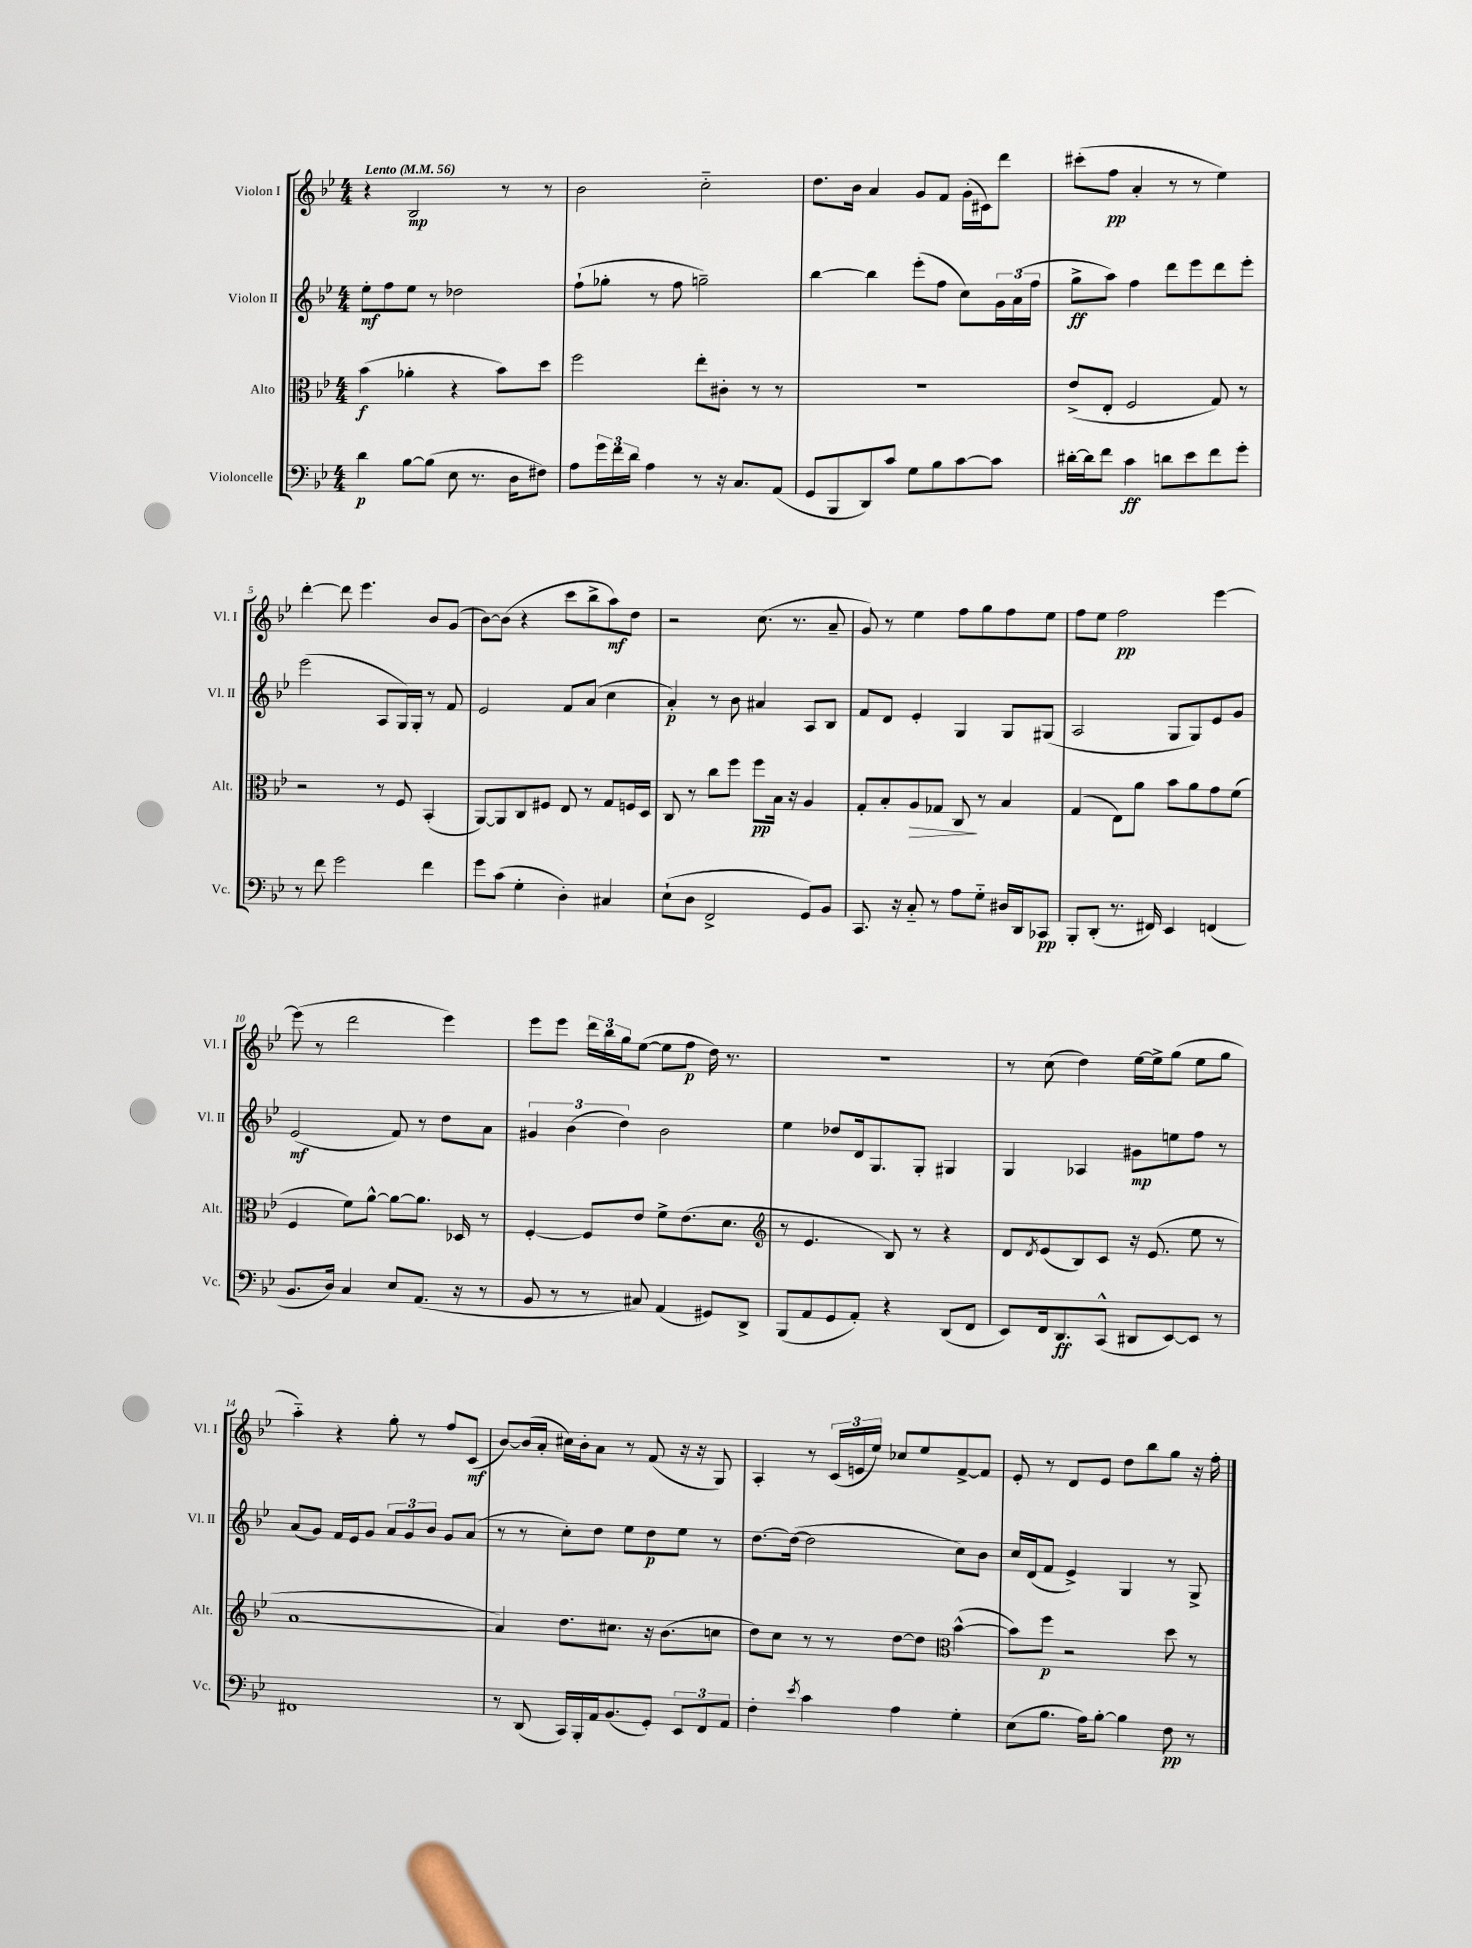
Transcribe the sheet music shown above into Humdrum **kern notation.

**kern	**dynam	**kern	**dynam	**kern	**dynam	**kern	**dynam
*part4	*part4	*part3	*part3	*part2	*part2	*part1	*part1
*staff4	*staff4	*staff3	*staff3	*staff2	*staff2	*staff1	*staff1
*I"Violoncelle	*	*I"Alto	*	*I"Violon II	*	*I"Violon I	*
*I'Vc.	*	*I'Alt.	*	*I'Vl. II	*	*I'Vl. I	*
*clefF4	*	*clefC3	*	*clefG2	*	*clefG2	*
*k[b-e-]	*	*k[b-e-]	*	*k[b-e-]	*	*k[b-e-]	*
*M4/4	*	*M4/4	*	*M4/4	*	*M4/4	*
*MM56	*	*MM56	*	*MM56	*	*MM56	*
=1	=1	=1	=1	=1	=1	=1	=1
!	!	!	!	!	!	!LO:TX:a:B:t=Lento	!
4d\	p	(4b-\	f	8ee-'\L	mf	4r	.
.	.	.	.	8ff\	.	.	.
[8B-\L	.	4a-X'\	.	8ee-\J	.	2B-/	mp
(8B-\J]	.	.	.	8r	.	.	.
8E-\	.	4r	.	2dd-X\	.	.	.
8.r	.	.	.	.	.	.	.
.	.	8b-\L)	.	.	.	8r	.
16D\KL	.	.	.	.	.	.	.
8F#X\J)	.	8dd\J	.	.	.	8r	.
=2	=2	=2	=2	=2	=2	=2	=2
8A\L	.	2ff\	.	(8ff`\L	.	2b-\	.
24g\L	.	.	.	8gg-X'\J	.	.	.
24f\	.	.	.	.	.	.	.
24d\JJ	.	.	.	.	.	.	.
4A\	.	.	.	8r	.	.	.
.	.	.	.	8ff\	.	.	.
8r	.	8ee-'\L	.	2ggn~\)	.	2cc\	.
16r	.	8c#X'\J	.	.	.	.	.
8.C/L	.	.	.	.	.	.	.
.	.	8r	.	.	.	.	.
(8AA/J	.	8r	.	.	.	.	.
=3	=3	=3	=3	=3	=3	=3	=3
8GG/L	.	1r	.	[4bb-\	.	8.dd\L	.
8BBB-/	.	.	.	.	.	.	.
.	.	.	.	.	.	16b-\Jk	.
8DD/)	.	.	.	4bb-\]	.	4a/	.
8c/J	.	.	.	.	.	.	.
8G\L	.	.	.	(8eee-'\L	.	8g/L	.
8B-\	.	.	.	8ff\J	.	8f/J	.
[8c\	.	.	.	8cc\L)	.	(16g'\LL	.
.	.	.	.	.	.	16c#X\J)	.
8c\J]	.	.	.	24g\L	.	8ddd\J	.
.	.	.	.	(24a\	.	.	.
.	.	.	.	24ff\JJ	.	.	.
=4	=4	=4	=4	=4	=4	=4	=4
[16d#X'\LL	.	(8e-^/L	.	8gg^\L	ff	(8ccc#X'\L	.
16d#\J]	.	.	.	.	.	.	.
8f\J	.	8E-'/J	.	8aa\J)	.	8ff\J	pp
4c\	ff	2F/	.	4ff\	.	4a'/	.
8dn\L	.	.	.	8ddd\L	.	8r	.
8e-\	.	.	.	8eee-\	.	8r	.
8f\	.	8G/)	.	8ddd\	.	4ee-\)	.
8g'\J	.	8r	.	8eee-'\J	.	.	.
!!LO:LB:g=z
=5	=5	=5	=5	=5	=5	=5	=5
8r	.	2r	.	(2eee-\	.	[4ddd'\	.
8f\	.	.	.	.	.	.	.
2g\	.	.	.	.	.	8ddd\]	.
.	.	.	.	.	.	4.eee-\	.
.	.	8r	.	8A/L	.	.	.
.	.	8F/	.	16G/L)	.	.	.
.	.	.	.	16G'/JJ	.	.	.
4f\	.	(4BB-'/	.	8r	.	8b-/L	.
.	.	.	.	8f/	.	(8g/J	.
=6	=6	=6	=6	=6	=6	=6	=6
8g\L	.	[8AA/L)	.	2e-/	.	[8b-\L)	.
(8c\J	.	8AA/]	.	.	.	(8b-\J]	.
4G'\	.	8C/	.	.	.	4r	.
.	.	8F#X/J	.	.	.	.	.
4D'\)	.	8E-/	.	8f/L	.	8ccc\L	.
.	.	8r	.	(8a/J	.	8bb-^\	.
4C#X/	.	8G/L	.	4cc\	.	8aa\)	mf
.	.	16Fn/L	.	.	.	8dd\J	.
.	.	16D/JJ	.	.	.	.	.
=7	=7	=7	=7	=7	=7	=7	=7
(8E-`\L	.	8C/	.	4a'/)	p	2r	.
8D\J	.	8r	.	.	.	.	.
2FF^/	.	8cc\L	.	8r	.	.	.
.	.	8ff\J	.	8b-\	.	.	.
.	.	8ff\L	pp	4a#X/	.	(8.cc\	.
.	.	16B-\Jk	.	.	.	.	.
.	.	16r	.	.	.	8.r	.
8GG/L)	.	4A/	.	8A/L	.	.	.
8BB-/J	.	.	.	8B-/J	.	8a~/	.
=8	=8	=8	=8	=8	=8	=8	=8
8.CC/	.	8G'/L	.	8f/L	.	8g/)	.
.	.	8B-'/	.	8d/J	.	8r	.
16r	.	.	.	.	.	.	.
!	!	!	!LO:HP:b	!	!	!	!
8C/	.	8A/	>	4e-'/	.	4ee-\	.
8r	.	8G-X/J	.	.	.	.	.
8A\L	.	8C/	.	4G/	.	8ff\L	.
8G\J	.	8r	]	.	.	8gg\	.
16D#X/LL	.	4B-/	.	8G/L	.	8ff\	.
16DD/J	.	.	.	.	.	.	.
8CC-X/J	pp	.	.	(8G#X/J	.	8ee-\J	.
=9	=9	=9	=9	=9	=9	=9	=9
8BBB-'/L	.	(4G/	.	2A/	.	8ff\L	.
(8DD'/J	.	.	.	.	.	8ee-\J	.
8.r	.	8E-\L)	.	.	.	2ff\	pp
.	.	8a\J	.	.	.	.	.
16FF#X/)	.	.	.	.	.	.	.
4EE-/	.	8b-\L	.	8G/L	.	.	.
.	.	8a\	.	8G/)	.	.	.
(4FFn/	.	8g\	.	8e-/	.	[4eee-\	.
.	.	(8f\J	.	8g/J	.	.	.
!!LO:LB:g=z
=10	=10	=10	=10	=10	=10	=10	=10
8.BB-/L	.	4F/	.	(2e-/	mf	(8eee-\]	.
.	.	.	.	.	.	8r	.
16D/Jk)	.	.	.	.	.	.	.
4C/	.	8f\L)	.	.	.	2ddd\	.
.	.	[8a^^\J	.	.	.	.	.
8E-/L	.	8a\L_	.	8f/)	.	.	.
(8.AA/J	.	8.a\J]	.	8r	.	.	.
.	.	.	.	8dd\L	.	4eee-\)	.
16r	.	16D-X/	.	.	.	.	.
8r	.	8r	.	8a\J	.	.	.
=11	=11	=11	=11	=11	=11	=11	=11
8BB-/	.	[4F'/	.	6g#X/	.	8eee-\L	.
8r	.	.	.	.	.	8eee-\J	.
.	.	.	.	(6b-\	.	.	.
8r	.	8F/L]	.	.	.	24ddd\LL	.
.	.	.	.	.	.	24bb-\	.
.	.	.	.	6dd\)	.	24gg\J	.
8C#X/)	.	8e-/J	.	.	.	([8ee-\J	.
(4AA/	.	8f^\L	.	2b-\	.	8ee-\L]	.
.	.	(8.e-\	.	.	.	8ff\J	p
8GG#X/L)	.	.	.	.	.	16dd\)	.
.	.	8.d\J	.	.	.	8.r	.
8DD^/J	.	.	.	.	.	.	.
=12	=12	=12	=12	=12	=12	=12	=12
*	*	*clefG2	*	*	*	*	*
(8BBB-/L	.	8r	.	4ee-\	.	1r	.
8AA/	.	4.e-/	.	.	.	.	.
8GG/	.	.	.	8dd-X/L	.	.	.
8AA'/J)	.	.	.	16d/k	.	.	.
.	.	.	.	8.G/	.	.	.
4r	.	8B-/)	.	.	.	.	.
.	.	8r	.	8G'/J	.	.	.
(8DD/L	.	4r	.	4G#X/	.	.	.
8FF/J	.	.	.	.	.	.	.
=13	=13	=13	=13	=13	=13	=13	=13
8EE-/L)	.	8d/L	.	4G/	.	8r	.
.	.	8qd/	.	.	.	.	.
16FF/k	.	(8e-/	.	.	.	(8cc\	.
8.DD/	ff	.	.	.	.	.	.
.	.	8B-/)	.	4A-X/	.	4dd\)	.
(8CC^^/J	.	8c/J	.	.	.	.	.
8DD#X/L	.	16r	.	8g#X\L	mp	[16ee-\LL	.
.	.	(8.e-/	.	.	.	16ee-^\J]	.
[8EE-/)	.	.	.	8een\	.	(8gg\J	.
8EE-/J]	.	8ee-\	.	8ff\J	.	8ee-\L	.
8r	.	8r	.	8r	.	8gg\J	.
!!LO:LB:g=z
=14	=14	=14	=14	=14	=14	=14	=14
1FF#X	.	[1a	.	(8a/L	.	4aa\)	.
.	.	.	.	8g/J)	.	.	.
.	.	.	.	16f/LL	.	4r	.
.	.	.	.	16e-/J	.	.	.
.	.	.	.	8g/J	.	.	.
.	.	.	.	12a/L	.	8gg'\	.
.	.	.	.	12g/	.	.	.
.	.	.	.	.	.	8r	.
.	.	.	.	12b-/J	.	.	.
.	.	.	.	8g/L	.	8ff/L	.
.	.	.	.	(8a/J	.	(8c/J	mf
=15	=15	=15	=15	=15	=15	=15	=15
8r	.	4a/])	.	8r	.	[8b-/L)	.
(8DD/	.	.	.	8r	.	(16b-/L]	.
.	.	.	.	.	.	16a'/JJ	.
16CC/LL)	.	8.dd\L	.	8cc'\L)	.	16cc#X\LL)	.
16BBB-'/	.	.	.	.	.	16b-'\J	.
16AA/J	.	.	.	8dd\J	.	8a\J	.
(8.BB-/	.	8.cc#X\J	.	.	.	.	.
.	.	.	.	8ee-\L	.	8r	.
8GG'/J)	.	16r	.	8dd\	p	(8f/	.
.	.	(8.b-\L	.	.	.	.	.
12EE-/L	.	.	.	8ee-\J	.	16r	.
.	.	.	.	.	.	16r	.
12FF/	.	.	.	.	.	.	.
.	.	8ccn\J	.	8r	.	8G/)	.
12AA/J	.	.	.	.	.	.	.
=16	=16	=16	=16	=16	=16	=16	=16
4F'\	.	8dd\L)	.	[8.dd\L	.	4A'/	.
.	.	8cc\J	.	.	.	.	.
.	.	.	.	(16dd\Jk_	.	.	.
8qe-/	.	.	.	.	.	.	.
4c\	.	8r	.	2dd\]	.	8r	.
.	.	8r	.	.	.	(24c/LL	.
.	.	.	.	.	.	24en/	.
.	.	.	.	.	.	24ee-/JJ)	.
4A\	.	[8dd\L	.	.	.	8cc-X/L	.
.	.	8dd\J]	.	.	.	8ee-/	.
*	*	*clefC3	*	*	*	*	*
4G'\	.	([4b-^^\	.	8cc\L)	.	[8f^/	.
.	.	.	.	8b-\J	.	8f/J]	.
=17	=17	=17	=17	=17	=17	=17	=17
(8E-\L	.	8b-\L])	.	16cc/LL	.	8e-'/	.
.	.	.	.	(16d/J	.	.	.
8.B-\J	.	8ff\J	p	8f/J	.	8r	.
.	.	2r	.	4e-^/)	.	8d/L	.
16A\KL)	.	.	.	.	.	.	.
[8B-'\J	.	.	.	.	.	8e-/J	.
4B-\]	.	.	.	4G/	.	8dd\L	.
.	.	.	.	.	.	8bb-\	.
8F\	pp	8dd\	.	8r	.	8gg\J	.
8r	.	8r	.	8G^/	.	16r	.
.	.	.	.	.	.	16ff'\	.
==	==	==	==	==	==	==	==
*-	*-	*-	*-	*-	*-	*-	*-
